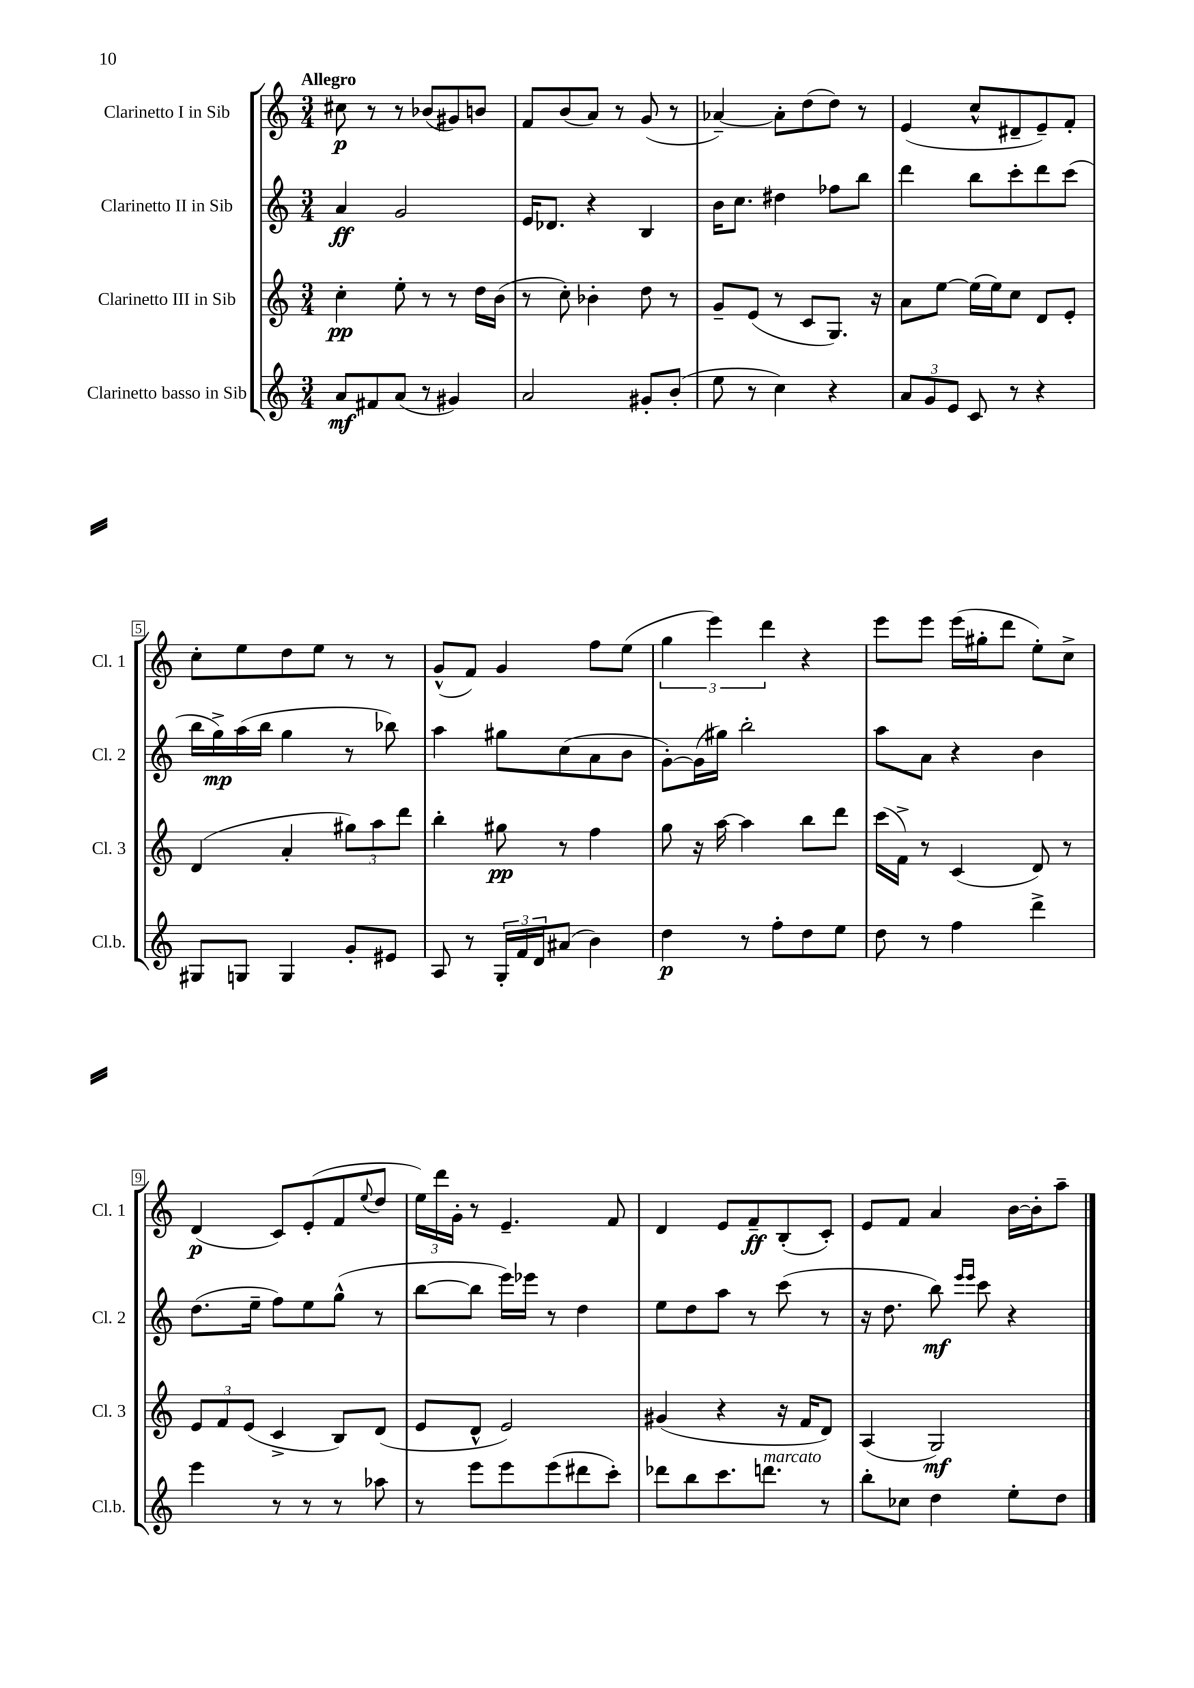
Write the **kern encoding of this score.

**kern	**dynam	**kern	**dynam	**kern	**dynam	**kern	**dynam
*part4	*part4	*part3	*part3	*part2	*part2	*part1	*part1
*staff4	*staff4	*staff3	*staff3	*staff2	*staff2	*staff1	*staff1
*I"Clarinetto basso in Sib	*	*I"Clarinetto III in Sib	*	*I"Clarinetto II in Sib	*	*I"Clarinetto I in Sib	*
*I'Cl.b.	*	*I'Cl. 3	*	*I'Cl. 2	*	*I'Cl. 1	*
*clefG2	*	*clefG2	*	*clefG2	*	*clefG2	*
*k[]	*	*k[]	*	*k[]	*	*k[]	*
*M3/4	*	*M3/4	*	*M3/4	*	*M3/4	*
=1	=1	=1	=1	=1	=1	=1	=1
!	!	!	!	!	!	!LO:TX:a:B:t=Allegro	!
8a/L	mf	4cc'\	pp	4a/	ff	8cc#X\	p
8f#X/	.	.	.	.	.	8r	.
(8a/J	.	8ee'\	.	2g/	.	8r	.
8r	.	8r	.	.	.	(8b-X/L	.
4g#X/)	.	8r	.	.	.	8g#X/)	.
.	.	16dd\LL	.	.	.	8bn/J	.
.	.	(16b\JJ	.	.	.	.	.
=2	=2	=2	=2	=2	=2	=2	=2
2a/	.	8r	.	16e/KL	.	8f/L	.
.	.	.	.	8.d-X/J	.	.	.
.	.	8cc'\)	.	.	.	(8b/	.
.	.	4b-X'\	.	4r	.	8a/J)	.
.	.	.	.	.	.	8r	.
8g#X'/L	.	8dd\	.	4B/	.	(8g/	.
(8b'/J	.	8r	.	.	.	8r	.
=3	=3	=3	=3	=3	=3	=3	=3
8ee\	.	8g~/L	.	16b\KL	.	[4a-X~/)	.
.	.	.	.	8.cc\J	.	.	.
8r	.	(8e/J	.	.	.	.	.
4cc\)	.	8r	.	4dd#X\	.	8a-'\L]	.
.	.	8c/L	.	.	.	(8dd\	.
4r	.	8.G/J)	.	8ff-X\L	.	8dd\J)	.
.	.	.	.	8bb\J	.	8r	.
.	.	16r	.	.	.	.	.
=4	=4	=4	=4	=4	=4	=4	=4
12a/L	.	8a\L	.	4ddd\	.	(4e/	.
12g/	.	.	.	.	.	.	.
.	.	[8ee\J	.	.	.	.	.
12e/J	.	.	.	.	.	.	.
8c/	.	(16ee\LL]	.	8bb\L	.	8cc^^/L	.
.	.	16ee\J)	.	.	.	.	.
8r	.	8cc\J	.	8ccc'\	.	8d#X~/	.
4r	.	8d/L	.	8ddd\	.	8e~/)	.
.	.	8e'/J	.	(8ccc\J	.	8f'/J	.
!!LO:LB:g=z
=5	=5	=5	=5	=5	=5	=5	=5
8G#X/L	.	(4d/	.	16bb\LL	.	8cc'\L	.
.	.	.	.	16gg^\)	mp	.	.
8Gn/J	.	.	.	(16aa\	.	8ee\	.
.	.	.	.	16bb\JJ	.	.	.
4G/	.	4a'/	.	4gg\	.	8dd\	.
.	.	.	.	.	.	8ee\J	.
8g'/L	.	12gg#X\L)	.	8r	.	8r	.
.	.	12aa\	.	.	.	.	.
8e#X/J	.	.	.	8bb-X\)	.	8r	.
.	.	12ddd\J	.	.	.	.	.
=6	=6	=6	=6	=6	=6	=6	=6
8A/	.	4bb'\	.	4aa\	.	(8g^^/L	.
8r	.	.	.	.	.	8f/J)	.
24G'/LL	.	8gg#X\	pp	8gg#X\L	.	4g/	.
24f/	.	.	.	.	.	.	.
24d/J	.	.	.	.	.	.	.
(8a#X/J	.	8r	.	(8cc\	.	.	.
4b\)	.	4ff\	.	8a\	.	8ff\L	.
.	.	.	.	8b\J	.	(8ee\J	.
=7	=7	=7	=7	=7	=7	=7	=7
4dd\	p	8gg\	.	[8g'\L)	.	6gg\	.
.	.	16r	.	(16g\L]	.	.	.
.	.	.	.	.	.	6eee\)	.
.	.	[16aa\	.	16gg#X\JJ)	.	.	.
8r	.	4aa\]	.	2bb'\	.	.	.
.	.	.	.	.	.	6ddd\	.
8ff'\L	.	.	.	.	.	.	.
8dd\	.	8bb\L	.	.	.	4r	.
8ee\J	.	8ddd\J	.	.	.	.	.
=8	=8	=8	=8	=8	=8	=8	=8
8dd\	.	(16ccc\LL	.	8aa\L	.	8eee\L	.
.	.	16f^\JJ)	.	.	.	.	.
8r	.	8r	.	8a\J	.	8eee\J	.
4ff\	.	(4c/	.	4r	.	(16eee\LL	.
.	.	.	.	.	.	16gg#X'\J	.
.	.	.	.	.	.	8ddd\J	.
4ddd^\	.	8d/)	.	4b\	.	8ee'\L)	.
.	.	8r	.	.	.	8cc^\J	.
!!LO:LB:g=z
=9	=9	=9	=9	=9	=9	=9	=9
4eee\	.	12e/L	.	(8.dd\L	.	(4d/	p
.	.	12f/	.	.	.	.	.
.	.	(12e/J	.	.	.	.	.
.	.	.	.	16ee~\Jk	.	.	.
8r	.	4c^/	.	8ff\L)	.	8c/L)	.
8r	.	.	.	8ee\	.	(8e'/	.
8r	.	8B/L)	.	(8gg^^\J	.	8f/	.
.	.	.	.	.	.	8qqee/	.
8aa-X\	.	(8d/J	.	8r	.	8dd/J	.
=10	=10	=10	=10	=10	=10	=10	=10
8r	.	8e/L	.	[8bb\L	.	24ee\LL)	.
.	.	.	.	.	.	24ddd\	.
.	.	.	.	.	.	24g'\JJ	.
8eee\L	.	8d^^/J	.	8bb\J]	.	8r	.
8eee\	.	2e/)	.	16eee\LL)	.	4.e~/	.
.	.	.	.	16eee-X\JJ	.	.	.
(8eee\	.	.	.	8r	.	.	.
8ddd#X\	.	.	.	4dd\	.	.	.
8ccc'\J)	.	.	.	.	.	8f/	.
=11	=11	=11	=11	=11	=11	=11	=11
8ddd-X\L	.	(4g#X/	.	8ee\L	.	4d/	.
8bb\	.	.	.	8dd\	.	.	.
8.ccc\	.	4r	.	8aa\J	.	8e/L	.
.	.	.	.	8r	.	8f~/	ff
!LO:TX:a:i:t=marcato	!	!	!	!	!	!	!
8.dddn\J	.	.	.	.	.	.	.
.	.	16r	.	(8ccc\	.	(8B'/	.
.	.	16f/KL	.	.	.	.	.
8r	.	8d/J)	.	8r	.	8c'/J)	.
=12	=12	=12	=12	=12	=12	=12	=12
8bb'\L	.	(4A/	.	16r	.	8e/L	.
.	.	.	.	8.dd\	.	.	.
8cc-X\J	.	.	.	.	.	8f/J	.
4dd\	.	2G/)	mf	8bb\)	mf	4a/	.
.	.	.	.	16qqeee/LL	.	.	.
.	.	.	.	16qqeee/JJ	.	.	.
.	.	.	.	8ccc\	.	.	.
8ee'\L	.	.	.	4r	.	[16b\LL	.
.	.	.	.	.	.	16b'\J]	.
8dd\J	.	.	.	.	.	8aa~\J	.
==	==	==	==	==	==	==	==
*-	*-	*-	*-	*-	*-	*-	*-
